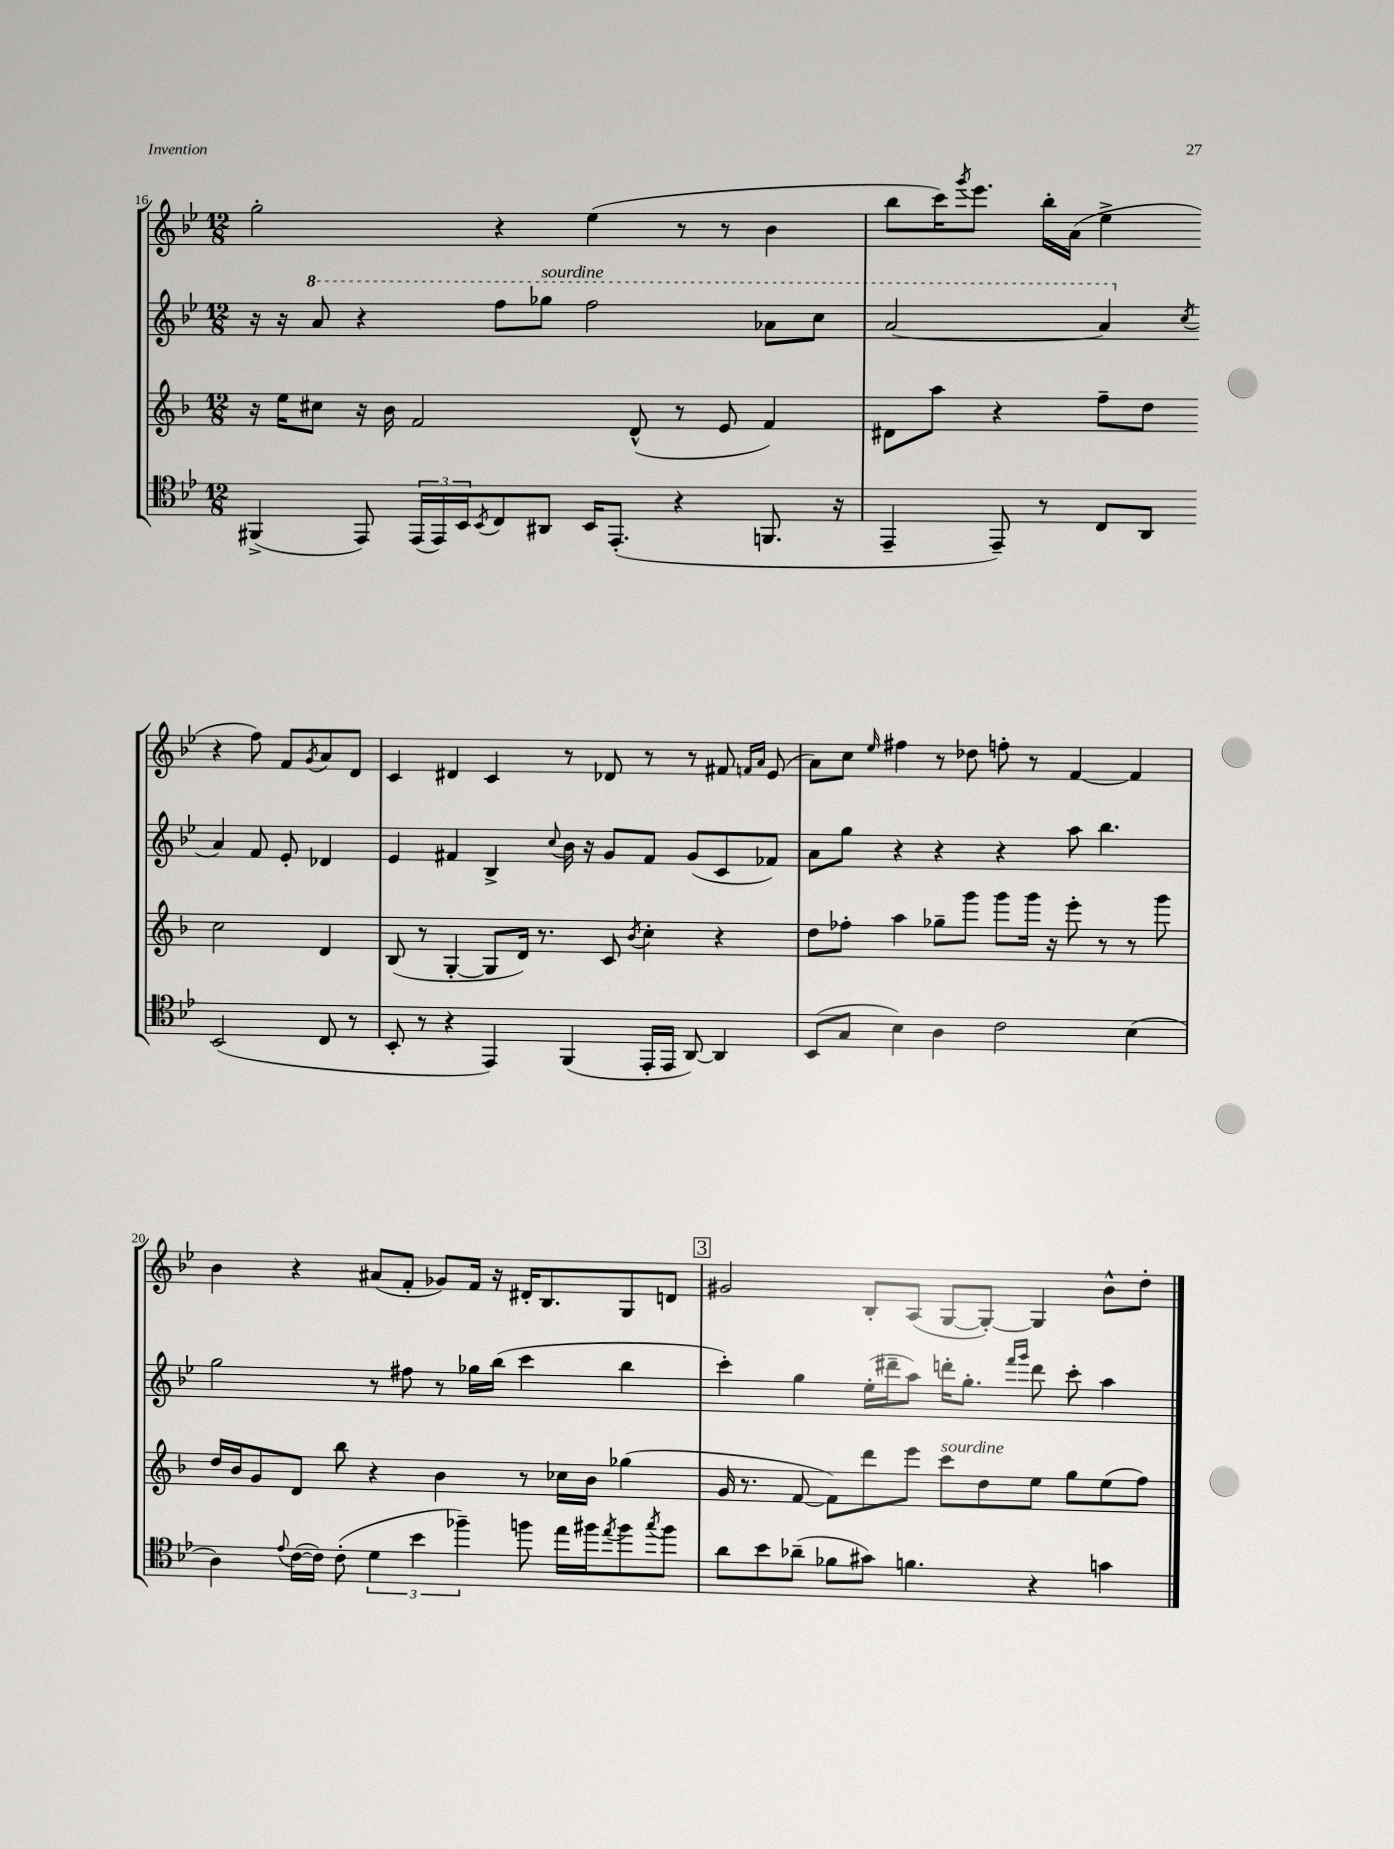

**kern	**kern	**kern	**kern
*part4	*part3	*part2	*part1
*staff4	*staff3	*staff2	*staff1
*clefC4	*clefG2	*clefG2	*clefG2
*k[b-e-]	*k[b-]	*k[b-e-]	*k[b-e-]
*M12/8	*M12/8	*M12/8	*M12/8
=16	=16	=16	=16
(4FF#X^/	16r	16r	2gg'\
.	16ee\KL	16r	.
*	*	*8va	*
.	8cc#X\J	8aa/	.
8EE-/)	16r	4r	.
.	16b-\	.	.
(24EE-/LL	2f/	.	.
24EE-/)	.	.	.
24BB-/J	.	.	.
8qBB-/	.	.	.
8C/	.	8fff\L	4r
!	!	!LO:TX:a:i:t=sourdine	!
8AA#X/J	.	8ggg-X\J	.
16BB-/KL	.	2fff\	(4ee-\
(8.EE-'/J	.	.	.
.	(8d^^/	.	.
4r	8r	.	8r
.	8e/	.	8r
8.FFn/	4f/)	8aa-X\L	4b-\
.	.	8ccc\J	.
16r	.	.	.
=17	=17	=17	=17
4EE-~/	8d#X\L	[2aa/	8bb-\L
.	8aa\J	.	16ccc\K)
.	.	.	8qggg/
.	.	.	8.eee-\J
8EE-~/)	4r	.	.
8r	.	.	16bb-'\LL
.	.	.	(16a\JJ
8C/L	8ff~\L	4aa/]	4ee-^\
8AA/J	8dd\J	.	.
*	*	*X8va	*
.	.	8qcc/	.
(2BB-/	2cc\	4a/	4r
.	.	8f/	8ff\)
.	.	8e-'/	8f/L
.	.	.	8qg/
8C/	4d#/	4d-X/	8a/
8r	.	.	8d/J
!!LO:LB:g=z
=18	=18	=18	=18
8BB-'/	(8B-/	4e-/	4c/
8r	8r	.	.
4r	[4G'/	4f#X/	4d#X/
4EE-/)	8G/L]	4B-^/	4c/
.	16d/Jk)	.	.
.	8.r	.	.
.	.	8qqcc/	.
(4FF/	.	16b-\	8r
.	.	16r	.
.	8c/	8g/L	8d-X/
.	8qb-/	.	.
16EE-'/LL	4cc'\	8f#/J	8r
16EE-/JJ	.	.	.
[8AA/)	.	(8g/L	8r
4AA/]	4r	8c/	8f#X/
.	.	.	16qqfn/LL
.	.	.	16qqa/JJ
.	.	8f-X/J)	(8e-/
=19	=19	=19	=19
(8BB-/L	8dd\L	8a\L	8a\L)
8G/J	8ff-X'\J	8gg\J	8cc\J
.	.	.	16qqee-/
4B-\)	4aa\	4r	4ff#X\
4A\	8gg-X~\L	4r	8r
.	8ggg\J	.	8dd-X\
2c\	8ggg\L	4r	8ffn'\
.	16ggg\Jk	.	8r
.	16r	.	.
.	8eee'\	8aa\	[4f/
.	8r	4.bb-\	.
(4B-\	8r	.	4f/]
.	8ggg\	.	.
!!LO:LB:g=z
=20	=20	=20	=20
4A\)	16dd/LL	2gg\	4b-\
.	16b-/J	.	.
.	8g/	.	.
8qqe-/	.	.	.
([16c\LL	8d/J	.	4r
16c\JJ])	.	.	.
(8c'\	8bb-\	.	.
6d\	4r	8r	(8a#X/L
.	.	8ff#X\	8f'/J
6b-\	.	.	.
.	4b-\	8r	8g-X/L)
6ff-X~\)	.	.	.
.	.	16gg-X\LL	16f/Jk
.	.	(16bb-\JJ	16r
8ffn\	8r	4ccc\	16d#X'/KL
.	.	.	8.B-/
16ee-\LL	16cc-X\LL	.	.
16ff#X\J	16b-\JJ	.	.
8qee-/	.	.	.
8ff#\	(4gg-X\	4bb-\	8G/
8qgg/	.	.	.
8ff#\J	.	.	8dn/J
!!LO:REH:place=s1:t=3
=21	=21	=21	=21
8a\L	16g/	4ccc'\)	2g#X/
.	8.r	.	.
8b-\	.	.	.
(8a-X~\J	[8f/	4gg\	.
8f-X\L	8f\L])	.	.
8g#X\J)	8ddd\	(16ee-'\LL	8B-'/L
.	.	16ddd#X~\J	.
4.fn\	8eee\J	8aa\J)	(8A/J
!	!LO:TX:a:i:t=sourdine	!	!
.	8ccc\L	16dddn'\KL	[8G/L
.	.	8.gg'\J	.
.	8dd\	.	8G'/J_)
.	.	16qqfff/LL	.
.	.	16qqggg/JJ	.
4r	8ee\J	8ddd\	4G/]
.	8gg\L	8ccc'\	.
4gn\	(8ee\	4aa\	8b-^^\L
.	8ff\J)	.	8dd'\J
==	==	==	==
*-	*-	*-	*-
